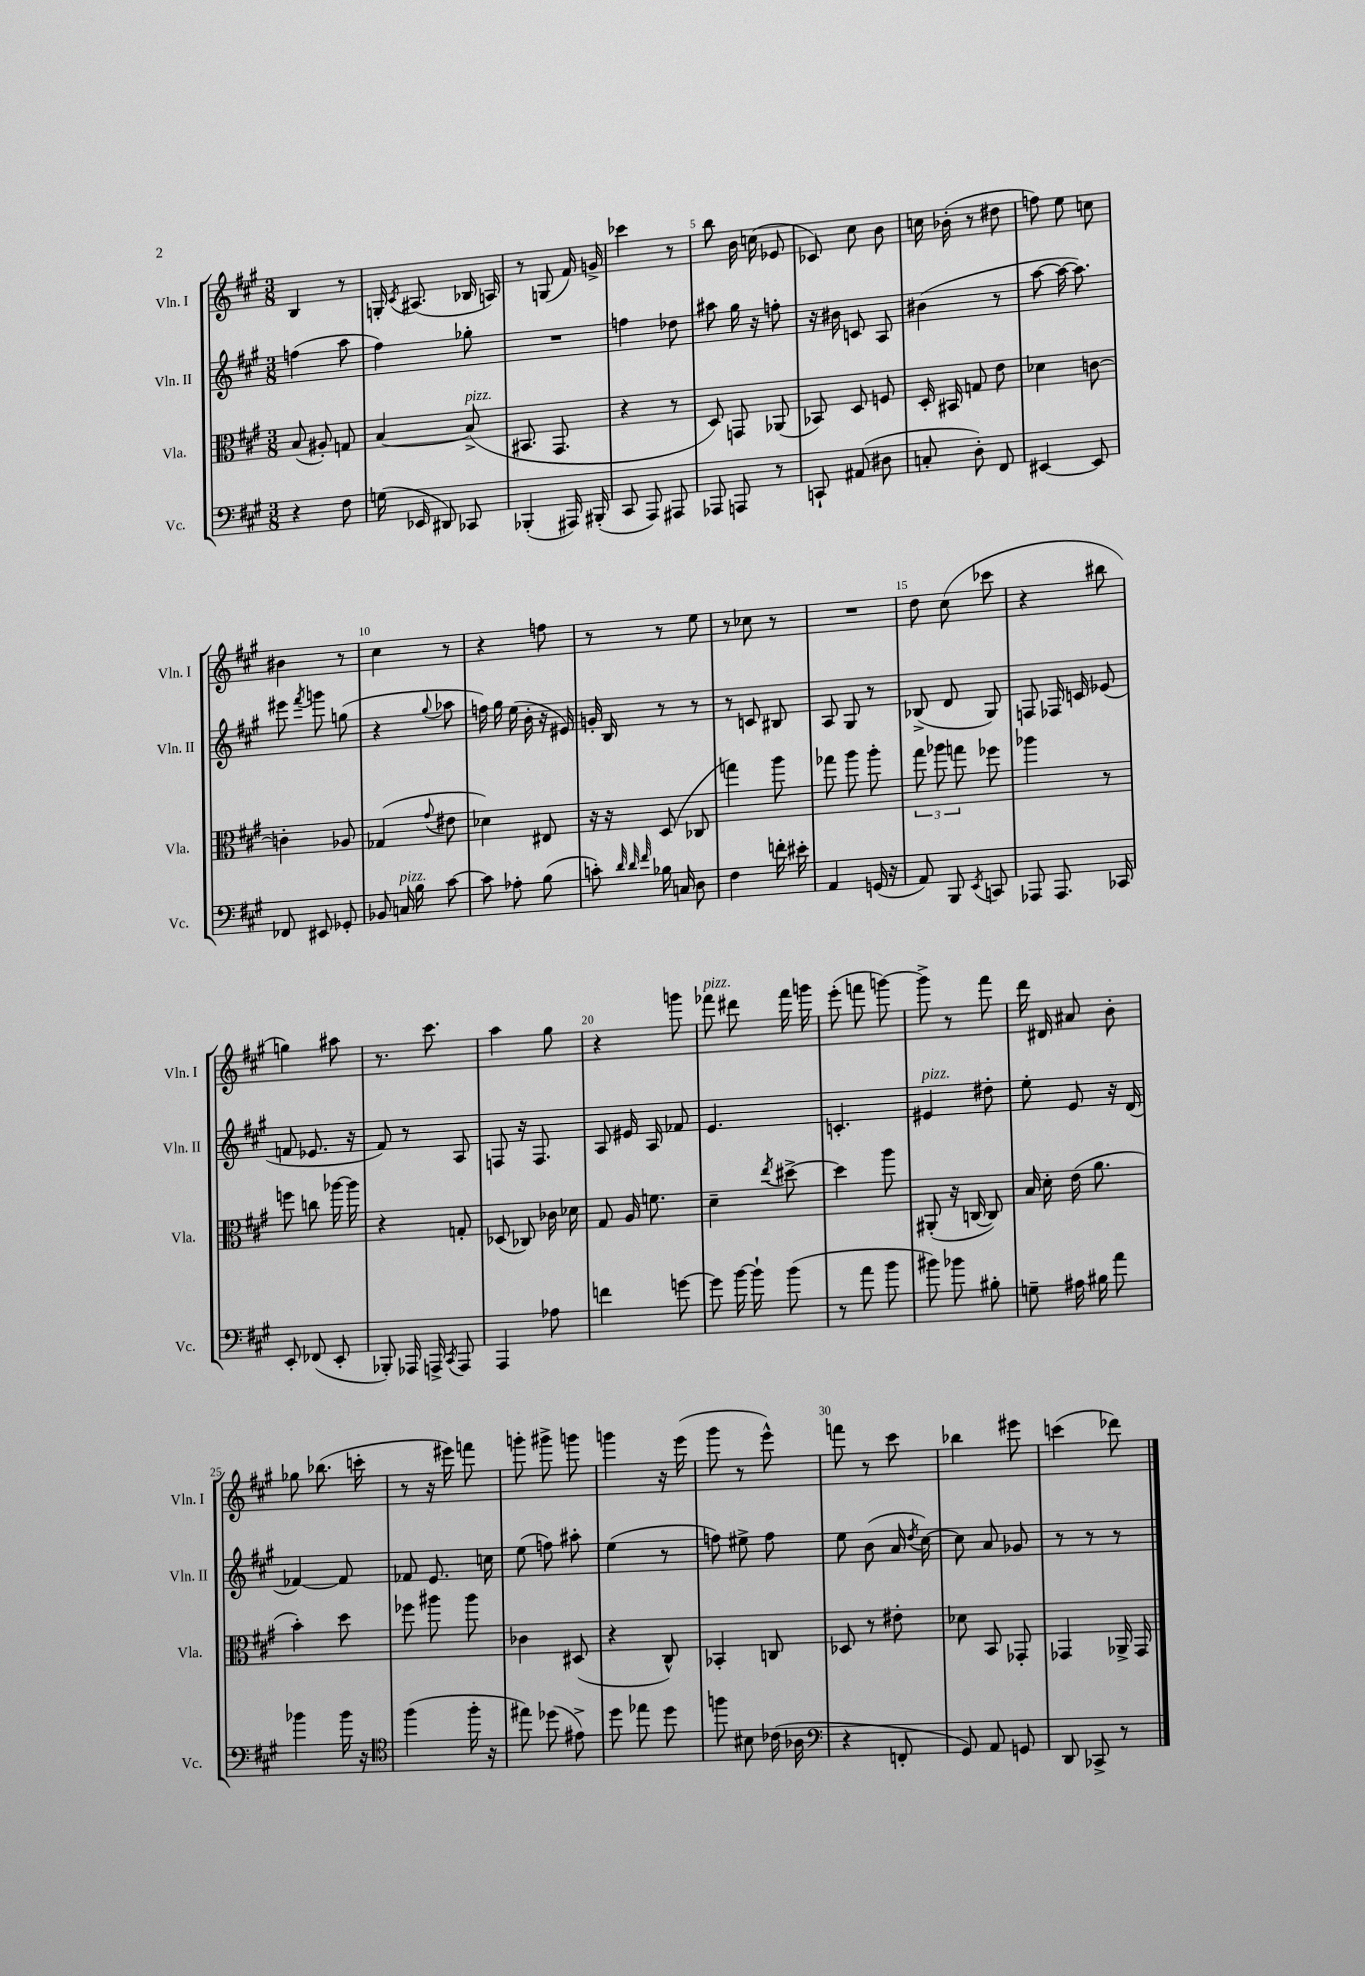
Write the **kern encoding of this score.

**kern	**kern	**kern	**kern
*staff4	*staff3	*staff2	*staff1
*clefF4	*clefC3	*clefG2	*clefG2
*k[f#c#g#]	*k[f#c#g#]	*k[f#c#g#]	*k[f#c#g#]
*M3/8	*M3/8	*M3/8	*M3/8
4r	(8B/	(4ff\	4B/
.	8A#'/)	.	.
8F#\	8G/	8aa\	8r
=	=	=	=
(16G\	[4B/	4ff#\)	16G'/
.	.	.	8qc#/
16EE-/	.	.	(8.A#/
8DD#/)	.	.	.
8CC-/	(8B^/]	8gg-'\	16B-/
.	.	.	16A/)
=	=	=	=
(4BBB-'/	8.BB#/	4.r	8r
.	.	.	(8G/
.	8.GG#/	.	.
16AAA#/)	.	.	16f#/)
(16BBB#'/	.	.	16g^/
=	=	=	=
8CC#/	4r	4ff\	4ccc-\
8AAA/)	.	.	.
8AAA#/	8r	8dd-\	8r
=	=	=	=
8AAA-/	8D/)	8aa#\	8bb\
8AAA/	8GG/	16gg#\	16b\
.	.	16r	(16cc\
8r	(8AA-/	8ff'\	8e-/
=	=	=	=
8CC`/	8BB-/)	16r	8c-/)
.	.	16b#\	.
(8AA#/	8D/	8c/	8cc#\
8D#\	8F/	8A/	8b\
=	=	=	=
8C'/	16D'/	(4b#\	16cc\
.	16BB#/	.	(16b-'\
8D'\)	8G/	.	8r
8FF#/	8e\	8r	8dd#\
=	=	=	=
[4EE#/	4d-\	[8aa\	8ff\)
.	.	16aa\_	8ee\
.	.	8.aa\])	.
8EE#/]	[8c\	.	8cc\
=	=	=	=
8FF-/	4c'\]	8eee#\	4b#\
.	.	8qfff#/	.
8EE#/	.	8ggg\	.
8GG-'/	8A-/	(8gg\	8r
=	=	=	=
8BB-/	(4G-/	4r	4cc#\
16C/	.	.	.
16B\	.	.	.
.	8qqg#/	8qqgg#/	.
[8c#\	8e#\	8aa-\	8r
=	=	=	=
8c#\]	4d-\)	16ff\)	4r
.	.	16gg#\	.
8A-'\	.	(16ee\	.
.	.	16b'\	.
(8B\	8E#/	16r	8ff\
.	.	16e#/)	.
=	=	=	=
8c'\)	16r	16g'/	8r
.	16r	16B/	.
32qqd/	.	.	.
32qqd/	.	.	.
32qqf#/	.	.	.
16B-\	(8D/	8r	8r
16C/	.	.	.
8D\	8C-/	8r	8ee\
=	=	=	=
4F#\	4gg\)	8r	8r
.	.	8c/	8cc-\
16f'\	8aa\	8B#/	8r
16e#'\	.	.	.
=	=	=	=
4AA/	8gg-\	8A/	4.r
.	8aa\	8G#/	.
(16GG/	8aa'\	8r	.
16r	.	.	.
=	=	=	=
8AA/)	12gg#\	(8B-^/	8dd\
.	12aa-\	.	.
8BBB/	.	8d/	(8cc#\
.	12gg\	.	.
8qEE/	.	.	.
8CC/	8ff-\	8G#/)	8ccc-\
=	=	=	=
8AAA-/	4aa-\	8F/	4r
8.AAA-/	.	16F-/	.
.	.	16c/	.
.	8r	(8e-/	8bb#\
16CC-/	.	.	.
=	=	=	=
8EE'/	8ff\	8f/	4gg\)
(8FF-/	8cc\	8.e-/	.
8EE'/	[16aa-\	.	8aa#\
.	16aa-\]	16r	.
=	=	=	=
8BBB-'/)	4r	8f#/)	8.r
16AAA-/	.	8r	.
16AAA^/	.	.	8.ccc#\
8qCC#/	.	.	.
8AAA/	8G'/	8A/	.
=	=	=	=
4AAA/	(8D-/	8F/	4aa\
.	8C-/)	16r	.
.	.	8.F/	.
8A-\	16c-\	.	8gg#\
.	16d-\	.	.
=	=	=	=
4f\	8G#/	8A/	4r
.	16A/	16e#/	.
.	8.f\	16A/	.
[8g\	.	8f-/	8ggg\
=	=	=	=
8g\]	4d~\	4.e/	8fff-\
[16b\	.	.	8ddd#\
16b`\]	.	.	.
.	8qee/	.	.
(8b\	[8dd#^\	.	16fff-\
.	.	.	16ggg\
=	=	=	=
8r	4dd#\]	4.c'/	(8eee'\
8a\	.	.	8fff\
8b\	8aa\	.	[8ggg\)
=	=	=	=
8b#\)	(8AA#'/	4e#/	8ggg^\]
8b-\	16r	.	8r
.	[16C/	.	.
8B#'\	8C/])	8dd#'\	8fff#\
=	=	=	=
8G~\	16B/	8ee'\	16ddd\
.	16d'\	.	16d#/
16A#\	(16e\	8e/	8a#/
16B#\	8.a\	.	.
8a\	.	16r	8b'\
.	.	(16d/	.
=	=	=	=
4b-\	4b'\)	[4f-/)	8gg-\
.	.	.	(8.bb-\
16b-\	8dd\	8f-/]	.
16r	.	.	16ccc'\
=	=	=	=
*clefC4	*	*	*
(4ff#\	8ff-\	8f-/	8r
.	8aa#\	8.e/	16r
.	.	.	16eee#\)
16ff#'\	8aa#\	.	8fff\
16r	.	16cc\	.
=	=	=	=
8ee#\)	4c-\	(8ee\	8ggg'\
(8dd-\	.	8ff\)	8ggg#^\
8e#^\)	(8D#/	8aa#'\	8ggg\
=	=	=	=
8dd\	4r	(4ee\	4ggg\
8ee-\	.	.	.
8dd\	8C#^^/)	8r	16r
.	.	.	(16eee\
=	=	=	=
8ff\	4BB-'/	8ff\)	8ggg#\
8B#\	.	8ee#^\	8r
(16c-\	8C/	8ff\	8eee^^\)
16A-\	.	.	.
=	=	=	=
*clefF4	*	*	*
4r	8D-/	8ee\	8fff\
.	8r	(8b\	8r
8FF'/	8e#'\	16a/	8ccc#\
.	.	8qdd/	.
.	.	[16cc#\)	.
=	=	=	=
8GG#/)	8d-\	8cc#\]	4bb-\
8AA/	8BB/	8a/	.
8GG/	8GG-'/	8g-/	8eee#\
=	=	=	=
8DD/	4GG-/	8r	(4ccc\
8CC-^/	.	8r	.
8r	16AA-^/	8r	8ddd-\)
.	16GG-/	.	.
==	==	==	==
*-	*-	*-	*-
